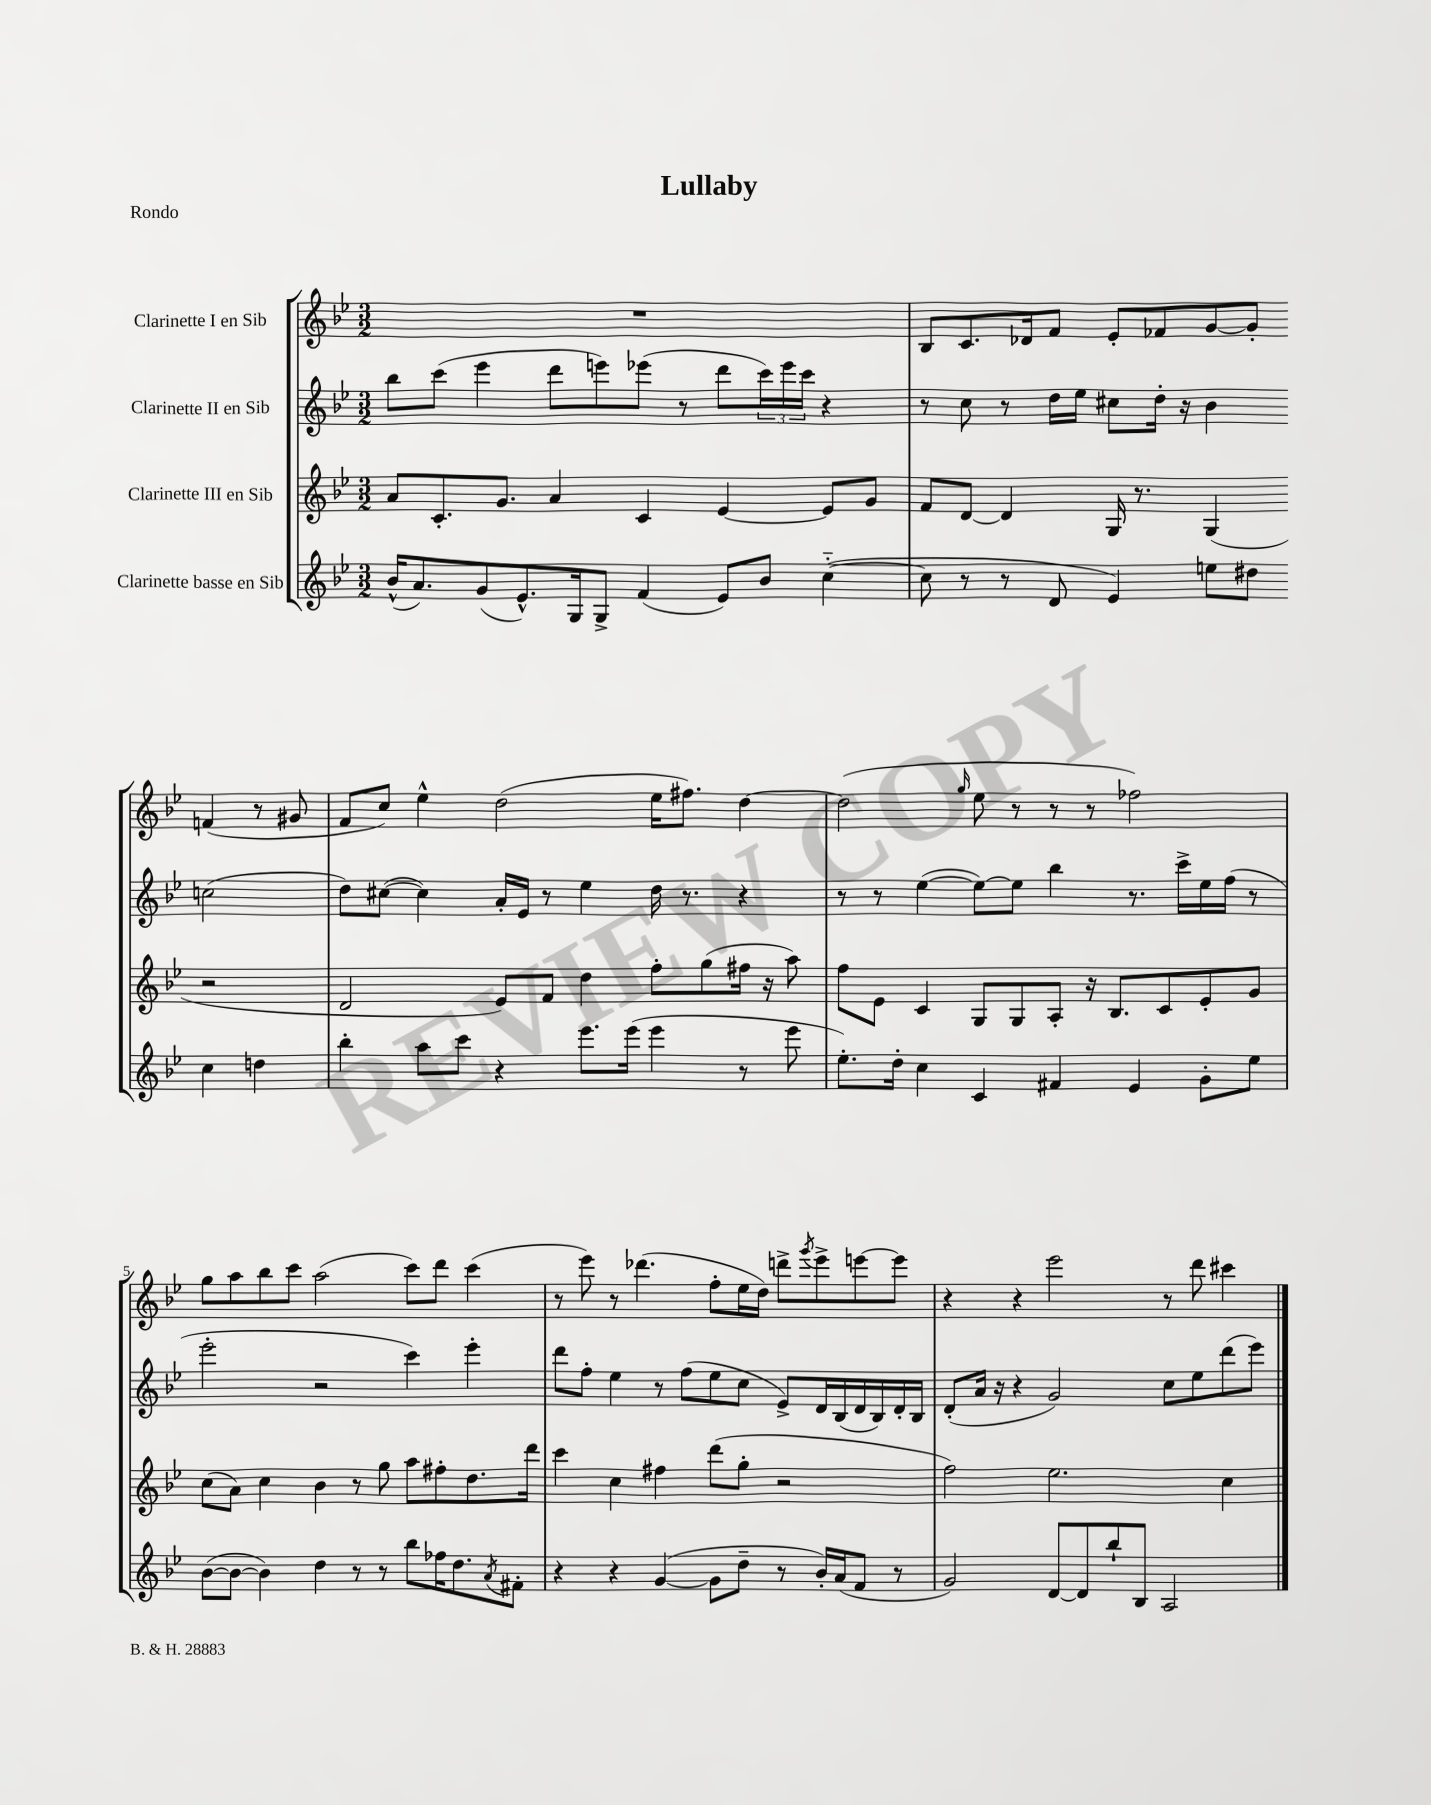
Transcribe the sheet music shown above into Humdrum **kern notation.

**kern	**kern	**kern	**kern
*staff4	*staff3	*staff2	*staff1
*clefG2	*clefG2	*clefG2	*clefG2
*k[b-e-]	*k[b-e-]	*k[b-e-]	*k[b-e-]
*M3/2	*M3/2	*M3/2	*M3/2
(16b-^^	8a	8bb-	1.r
8.a)	.	.	.
.	8.c'	(8ccc	.
(8g	.	4eee-	.
.	8.g	.	.
8.e-^^)	.	.	.
.	4a	8ddd	.
16G	.	.	.
8G^	.	8eee)	.
(4f	4c	(8eee-	.
.	.	8r	.
8e-)	[4e-	8ddd	.
8b-	.	24ccc)	.
.	.	24eee-	.
.	.	24ccc	.
([4cc'~	8e-]	4r	.
.	8g	.	.
=	=	=	=
8cc]	8f	8r	8B-
8r	[8d	8cc	8.c
8r	4d]	8r	.
.	.	.	16d-
8d	.	16dd	8f
.	.	16ee-	.
4e-)	16G	8cc#	8e-'
.	8.r	.	.
.	.	16dd'	8f-
.	.	16r	.
8ee	(4G	4b-	[8g
8dd#	.	.	8g']
4cc	2r	(2cc	(4f
4dd	.	.	8r
.	.	.	8g#
=	=	=	=
4bb-'	2d	8dd)	8f
.	.	([8cc#	8cc)
8aa	.	4cc#])	4ee-^^
8ccc	.	.	.
4r	8e-)	16a'	(2dd
.	.	16e-	.
.	8f	8r	.
8.eee-	4dd	4ee-	.
(16eee-	.	.	.
4eee-	8ff'	16dd	16ee-
.	.	8.r	8.ff#)
.	(8gg	.	.
8r	16ff#	4r	[4dd
.	16r	.	.
8eee-	8aa)	.	.
=	=	=	=
8.ee-')	8ff	8r	(2dd]
.	8e-	8r	.
16dd'	.	.	.
4cc	4c	([4ee-	.
.	.	.	16qqgg
4c	8G	8ee-_)	8ee-
.	8G	8ee-]	8r
4f#	8A'	4bb-	8r
.	16r	.	8r
.	8.B-	.	.
4e-	.	8.r	2ff-)
.	8c	.	.
.	.	16ccc^	.
8g'	8e-'	16ee-	.
.	.	(16ff	.
8ee-	8g	8r	.
=	=	=	=
([8b-	(8cc	2eee-'	8gg
8b-_	8a)	.	8aa
4b-])	4cc	.	8bb-
.	.	.	8ccc
4dd	4b-	2r	(2aa
8r	8r	.	.
8r	8gg	.	.
8bb-	8aa	4ccc)	8ccc)
16ff-	8ff#'	.	8ddd
8.dd	.	.	.
.	8.dd	4eee-'	(4ccc
8qa	.	.	.
8f#'	.	.	.
.	16ddd	.	.
=	=	=	=
4r	4ccc	8ddd	8r
.	.	8ff'	8eee-)
4r	4cc	4ee-	8r
.	.	.	(4.ddd-
([4g	4ff#	8r	.
.	.	(8ff	.
8g]	(8ddd	8ee-	8ff'
8dd~	8gg'	8cc	16ee-
.	.	.	16dd)
8r	2r	8e-^)	8ddd^
.	.	.	8qggg
16b-')	.	16d	8eee-^
(16a	.	(16B-	.
8f	.	16d	[8eee
.	.	16B-)	.
8r	.	16d'	8eee]
.	.	16B-	.
=	=	=	=
2g)	2ff)	(8d'	4r
.	.	16a	.
.	.	16r	.
.	.	4r	4r
[8d	2.ee-	2g)	2eee-
8d]	.	.	.
8bb-`	.	.	.
8B-	.	.	.
2A	.	8cc	8r
.	.	8ee-	8ddd
.	4cc	(8ddd	4ccc#
.	.	8eee-)	.
==	==	==	==
*-	*-	*-	*-
